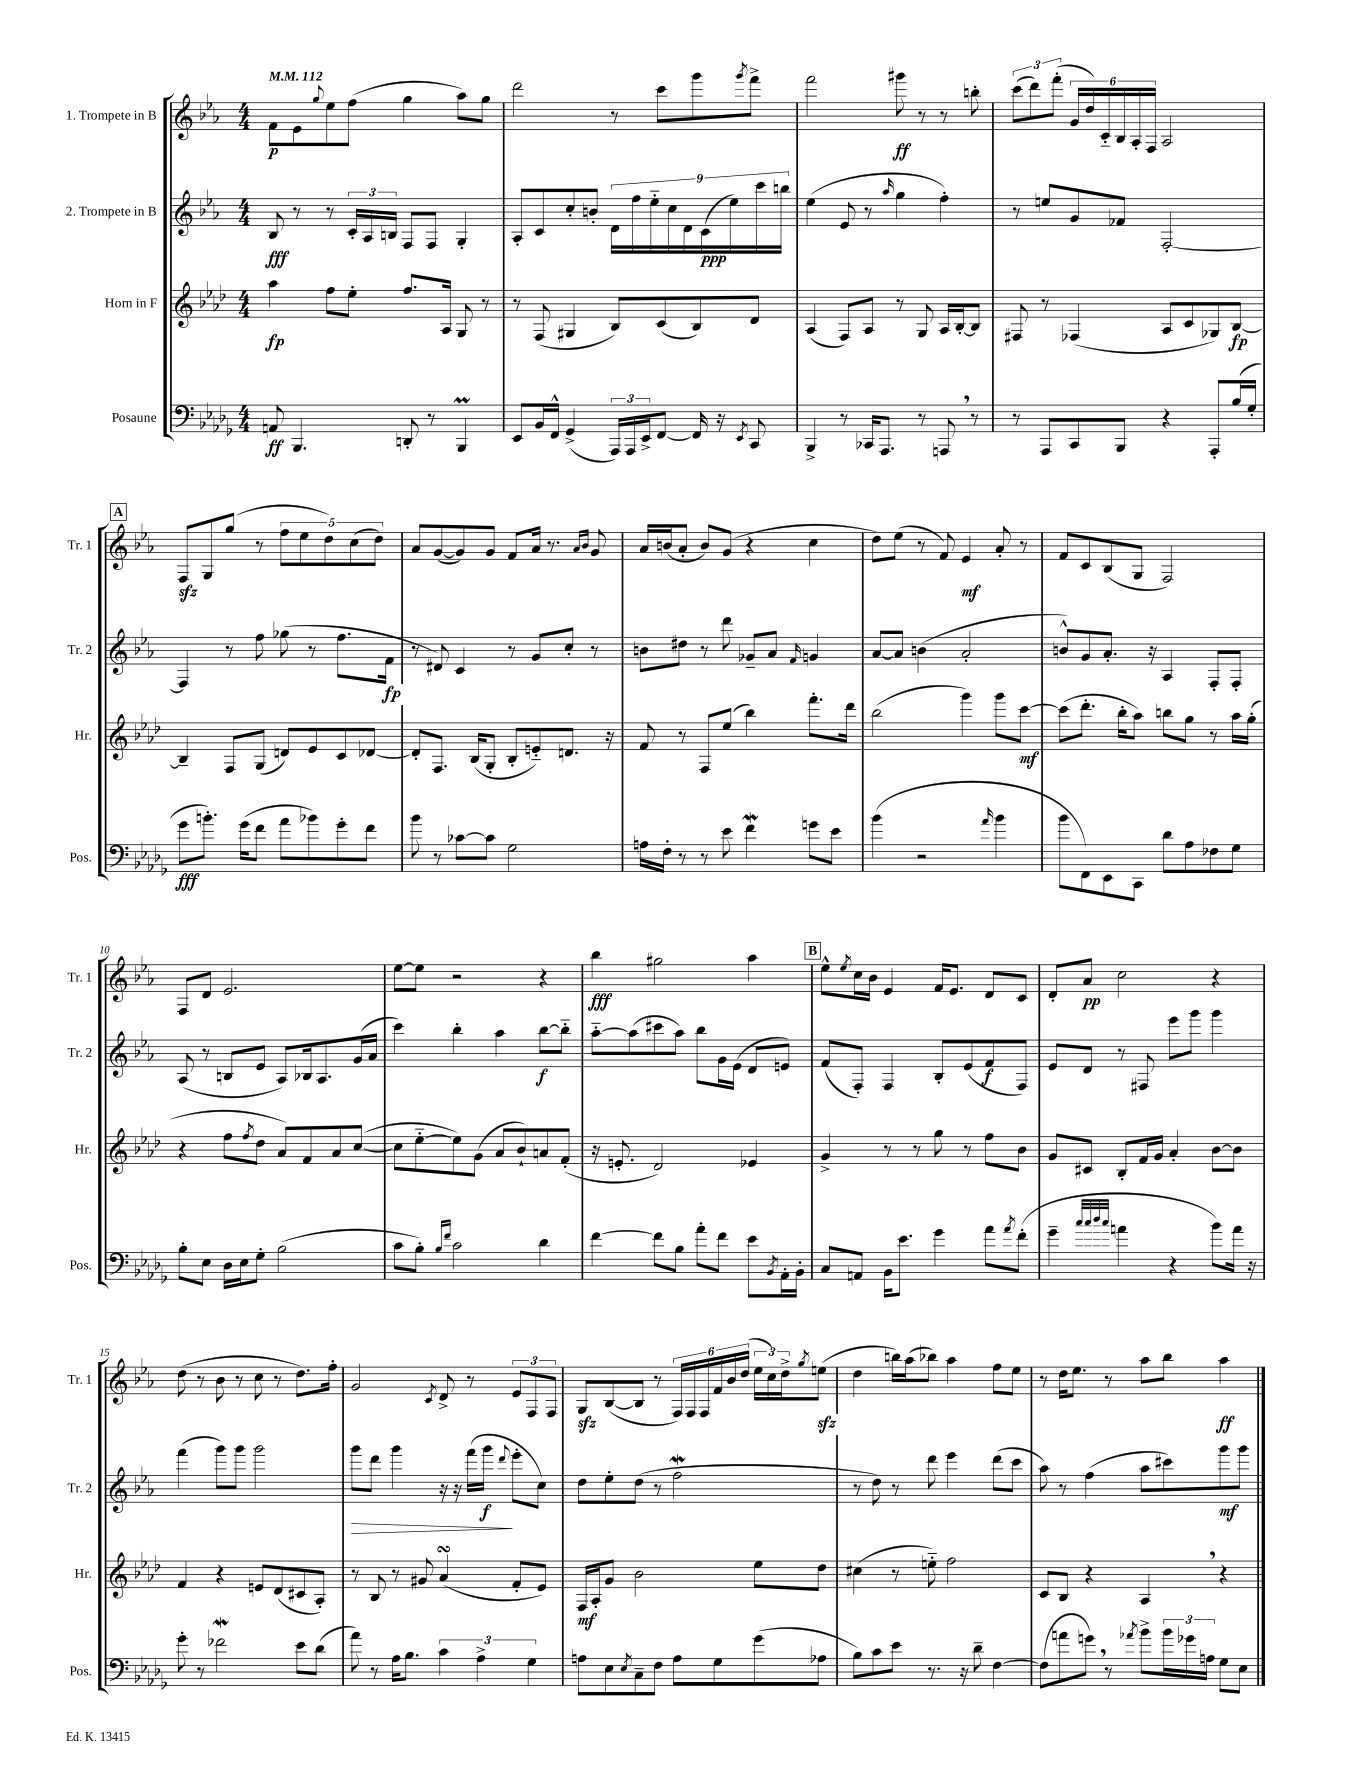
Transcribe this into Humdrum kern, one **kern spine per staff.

**kern	**dynam	**kern	**dynam	**kern	**dynam	**kern	**dynam
*part4	*part4	*part3	*part3	*part2	*part2	*part1	*part1
*staff4	*staff4	*staff3	*staff3	*staff2	*staff2	*staff1	*staff1
*I"Posaune	*	*I"Horn in F	*	*I"2. Trompete in B	*	*I"1. Trompete in B	*
*I'Pos.	*	*I'Hr.	*	*I'Tr. 2	*	*I'Tr. 1	*
*clefF4	*	*clefG2	*	*clefG2	*	*clefG2	*
*k[b-e-a-d-g-]	*	*k[b-e-a-d-]	*	*k[b-e-a-]	*	*k[b-e-a-]	*
*M4/4	*	*M4/4	*	*M4/4	*	*M4/4	*
*MM112	*	*MM112	*	*MM112	*	*MM112	*
=1	=1	=1	=1	=1	=1	=1	=1
8AAn/	ff	4aa-\	fp	8B-/	fff	8f\L	p
4.BBB-/	.	.	.	8r	.	8e-\	.
.	.	.	.	.	.	8qqgg/	.
.	.	8ff\L	.	8r	.	8ee-\	.
.	.	8ee-'\J	.	24c'/LL	.	(8ff\J	.
.	.	.	.	24A-/	.	.	.
.	.	.	.	24Bn/JJ	.	.	.
8DDn'/	.	8.ff/L	.	8F/L	.	4gg\	.
8r	.	.	.	8F/J	.	.	.
.	.	16A-/Jk	.	.	.	.	.
4BBB-M/	.	8G/	.	4G'/	.	8aa-\L)	.
.	.	8r	.	.	.	8gg\J	.
=2	=2	=2	=2	=2	=2	=2	=2
8EE-/L	.	8r	.	8A-'/L	.	2ddd\	.
16BB-/L	.	(8F/	.	8c/	.	.	.
16FF^^/JJ	.	.	.	.	.	.	.
(4GG-^/	.	4G#X/	.	8cc'/	.	.	.
.	.	.	.	8bn'/J	.	.	.
24AAA-/LL)	.	8B-/L)	.	18d\LL	.	8r	.
24AAA-/	.	.	.	.	.	.	.
.	.	.	.	18ff\	.	.	.
24EE-^/J	.	.	.	.	.	.	.
.	.	.	.	18ee-\	.	.	.
[8FF/J	.	(8c/	.	.	.	8ccc\L	.
.	.	.	.	18cc\	.	.	.
.	.	.	.	18d\	.	.	.
16FF/]	.	8B-/)	.	.	.	8ggg\	.
.	.	.	.	(18c\	ppp	.	.
16r	.	.	.	.	.	.	.
.	.	.	.	18ee-\)	.	.	.
8qEE-/	.	.	.	.	.	8qggg/	.
8CC/	.	8d-/J	.	.	.	8fff^\J	.
.	.	.	.	18ccc\	.	.	.
.	.	.	.	18bbn\JJ	.	.	.
=3	=3	=3	=3	=3	=3	=3	=3
4BBB-^/	.	(4A-/	.	(4ee-\	.	2fff\	.
8r	.	8F/L)	.	8e-/	.	.	.
16CC-X/KL	.	8A-/J	.	8r	.	.	.
8.AAA-/J	.	.	.	.	.	.	.
.	.	.	.	16qqaa-/	.	.	.
.	.	8r	.	4gg\	.	8ggg#X\	ff
8r	.	8G/	.	.	.	8r	.
8AAAn,/	.	16A-/LL	.	4ff'\)	.	8r	.
.	.	[16B-'/J	.	.	.	.	.
8r	.	8B-/J]	.	.	.	8bbn'\	.
=4	=4	=4	=4	=4	=4	=4	=4
8r	.	8F#X/	.	8r	.	(12ccc\L	.
.	.	.	.	.	.	12ddd\)	.
8AAA-/L	.	8r	.	8een/L	.	.	.
.	.	.	.	.	.	(12fff'\J	.
8CC/	.	(4F-X/	.	8g/	.	24g/LL	.
.	.	.	.	.	.	24dd/)	.
.	.	.	.	.	.	24c/	.
8BBB-/J	.	.	.	8f-X/J	.	24B-/	.
.	.	.	.	.	.	24A-'/	.
.	.	.	.	.	.	24F/JJ	.
4r	.	8A-/L	.	[2F'/	.	2A-/	.
.	.	8c/	.	.	.	.	.
8AAA-'/L	.	8G-X/)	.	.	.	.	.
(16B-/L	.	[8B-/J	fp	.	.	.	.
16G-'/JJ	.	.	.	.	.	.	.
!!LO:LB:g=z
!!LO:REH:place=s1:t=A
=5	=5	=5	=5	=5	=5	=5	=5
8g-\L	fff	4B-~/]	.	4F/]	.	8Fzz/L	.
8.bn'\J)	.	.	.	.	.	8G/	.
.	.	8F/L	.	8r	.	(8gg/J	.
(16g-\KL	.	.	.	.	.	.	.
8f\J	.	(8G/J	.	8ff\	.	8r	.
8a-\L	.	8dn/L)	.	(8gg-X\	.	10ff\L	.
.	.	.	.	.	.	10ee-\	.
8b-X\)	.	8e-/	.	8r	.	.	.
.	.	.	.	.	.	10dd\)	.
8g-'\	.	8c/	.	8.ff\L	.	.	.
.	.	.	.	.	.	(10cc\	.
8f\J	.	[8d-X/J	.	.	.	.	.
.	.	.	.	.	.	10dd\J)	.
.	.	.	.	16f\Jk	fp	.	.
=6	=6	=6	=6	=6	=6	=6	=6
8b-\	.	8d-'/L]	.	8r	.	8a-/L	.
8r	.	8.F/J	.	8d#X/)	.	([8g/	.
[8c-X\L	.	.	.	4c/	.	8g/])	.
.	.	(16B-/KL	.	.	.	.	.
8c-\J]	.	8G'/J	.	.	.	8g/J	.
2G-\	.	8B-'/L	.	8r	.	8f/L	.
.	.	8en/)	.	8g/L	.	16a-/Jk	.
.	.	.	.	.	.	8.r	.
.	.	8.dn/J	.	8cc'/J	.	.	.
.	.	.	.	.	.	16qqa-/LL	.
.	.	.	.	.	.	16qqb-/JJ	.
.	.	.	.	8r	.	8g/	.
.	.	16r	.	.	.	.	.
=7	=7	=7	=7	=7	=7	=7	=7
16An\LL	.	8f/	.	8bn\L	.	16a-/LL	.
16F'\JJ	.	.	.	.	.	(16bn/J	.
8r	.	8r	.	8dd#X\J	.	8a-'/J	.
8r	.	8F/L	.	8r	.	8b/L)	.
8e-\	.	(8ee-/J	.	8ddd\	.	(8g/J	.
4fW\	.	4bb-\)	.	8g-X~/L	.	4r	.
.	.	.	.	8a-/J	.	.	.
.	.	.	.	16qqf/	.	.	.
8gn\L	.	8.fff'\L	.	4gn/	.	4cc\	.
8e-\J	.	.	.	.	.	.	.
.	.	16ddd-\Jk	.	.	.	.	.
=8	=8	=8	=8	=8	=8	=8	=8
(4b-\	.	(2bb-\	.	[8a-/L	.	8dd\L)	.
.	.	.	.	8a-/J]	.	(8ee-\J	.
2r	.	.	.	(4bn\	.	8r	.
.	.	.	.	.	.	8f/)	.
.	.	4ggg\)	.	2a-'/	.	4e-/	mf
16qqa-/	.	.	.	.	.	.	.
4b-\	.	8ggg\L	.	.	.	8a-'/	.
.	.	[8ccc\J	mf	.	.	8r	.
=9	=9	=9	=9	=9	=9	=9	=9
8b-\L	.	(8ccc\L]	.	8bn^^/L)	.	8f/L	.
8FF\)	.	8.ddd-'\J	.	8g/	.	8c/	.
8EE-\	.	.	.	8.a-'/J	.	(8B-/	.
.	.	16bb-'\KL	.	.	.	.	.
8CC\J	.	8aa-\J)	.	.	.	8G/J	.
.	.	.	.	16r	.	.	.
8d-\L	.	8bbn\L	.	4A-/	.	2F/)	.
8A-\	.	8gg\J	.	.	.	.	.
8F-X\	.	8r	.	8F'/L	.	.	.
8G-\J	.	16aa-\LL	.	8F'/J	.	.	.
.	.	(16gg'\JJ	.	.	.	.	.
!!LO:LB:g=z
=10	=10	=10	=10	=10	=10	=10	=10
8B-'\L	.	4r	.	(8A-/	.	8F/L	.
8E-\J	.	.	.	8r	.	8d/J	.
16D-\LL	.	8ff\L	.	8Bn/L	.	2.e-/	.
16E-\J	.	.	.	.	.	.	.
.	.	8qff/	.	.	.	.	.
8G-'\J	.	8dd-\J	.	8e-/J	.	.	.
(2B-\	.	8a-/L)	.	8A-/L)	.	.	.
.	.	8f/	.	16B-X/k	.	.	.
.	.	.	.	8.A-/	.	.	.
.	.	8a-/	.	.	.	.	.
.	.	([8cc/J	.	(16g/L	.	.	.
.	.	.	.	16a-/JJ	.	.	.
=11	=11	=11	=11	=11	=11	=11	=11
8c\L	.	8cc\L]	.	4ccc\)	.	[8ee-\L	.
8B-'\J)	.	[8ee-\	.	.	.	8ee-\J]	.
16qqB-/LL	.	.	.	.	.	.	.
16qqf/JJ	.	.	.	.	.	.	.
2c\	.	8ee-\])	.	4bb-'\	.	2r	.
.	.	(8g\J	.	.	.	.	.
.	.	8a-/L	.	4aa-\	.	.	.
.	.	8b-`/)	.	.	.	.	.
4d-\	.	8an/	.	[8bb-\L	f	4r	.
.	.	(8f'/J	.	8bb-\J]	.	.	.
=12	=12	=12	=12	=12	=12	=12	=12
[4f\	.	16r	.	[8aa-\L	.	4bb-\	fff
.	.	8.en'/	.	.	.	.	.
.	.	.	.	(8aa-\]	.	.	.
8f\L]	.	2d-/)	.	8ccc#X\	.	2gg#X\	.
8B-\J	.	.	.	8aa-\J)	.	.	.
8a-'\L	.	.	.	8bb-\L	.	.	.
8f\J	.	.	.	16g\L	.	.	.
.	.	.	.	(16e-\JJ	.	.	.
8e-\L	.	4e-X/	.	8d/L	.	4aa-\	.
8qBB-/	.	.	.	.	.	.	.
16AA-'\L	.	.	.	8en/J)	.	.	.
16BB-'\JJ	.	.	.	.	.	.	.
!!LO:REH:place=s1:t=B
=13	=13	=13	=13	=13	=13	=13	=13
8C/L	.	4g^/	.	(8f/L	.	8ee-^^\L	.
.	.	.	.	.	.	8qee-/	.
8AAn/J	.	.	.	8F'/J)	.	16cc\L	.
.	.	.	.	.	.	16b-\JJ	.
16BB-\KL	.	8r	.	4F/	.	4e-/	.
8.e-\J	.	.	.	.	.	.	.
.	.	8r	.	.	.	.	.
4g-\	.	8gg\	.	8B-'/L	.	16f/KL	.
.	.	.	.	.	.	8.e-/J	.
.	.	8r	.	(8e-/	.	.	.
8a-\L	.	8ff\L	.	8f/	f	8d/L	.
8qa-/	.	.	.	.	.	.	.
(8f'\J	.	8b-\J	.	8F/J)	.	8c/J	.
=14	=14	=14	=14	=14	=14	=14	=14
4g-~\	.	8g/L	.	8e-/L	.	8d'/L	.
.	.	8c#X/J	.	8d/J	.	8a-/J	pp
32qqcc/LLL	.	.	.	.	.	.	.
32qqcc/	.	.	.	.	.	.	.
32qqdd-/	.	.	.	.	.	.	.
32qqcc/JJJ	.	.	.	.	.	.	.
4an\	.	8B-'/L	.	8r	.	2cc\	.
.	.	16f/L	.	8F#X/	.	.	.
.	.	16g/JJ	.	.	.	.	.
4r	.	4a-'/	.	8eee-\L	.	.	.
.	.	.	.	8ggg\J	.	.	.
8b-\L)	.	[8b-\L	.	4ggg\	.	4r	.
16a\Jk	.	8b-\J]	.	.	.	.	.
16r	.	.	.	.	.	.	.
!!LO:LB:g=z
=15	=15	=15	=15	=15	=15	=15	=15
8g-'\	.	4f/	.	(4fff\	.	(8dd\	.
8r	.	.	.	.	.	8r	.
2f-Xw\	.	4r	.	8ggg\L)	.	8b-\	.
.	.	.	.	8ggg\J	.	8r	.
.	.	8en/L	.	2ggg\	.	8cc\	.
.	.	(8d-/	.	.	.	8r	.
8e-\L	.	8c#X/	.	.	.	8.dd\L)	.
(8d-\J	.	8A-'/J)	.	.	.	.	.
.	.	.	.	.	.	16ff'\Jk	.
=16	=16	=16	=16	=16	=16	=16	=16
!	!	!	!	!	!LO:HP:b	!	!
8a-\)	.	8r	.	8ggg\L	>	2g/	.
8r	.	8B-/	.	8ddd\J	.	.	.
16A-\KL	.	8r	.	4ggg\	.	.	.
8.B-\J	.	.	.	.	.	.	.
.	.	8g#X/	.	.	.	.	.
.	.	.	.	.	.	8qc/	.
6c\	.	(4a-sSSs/	.	16r	.	8d^/	.
.	.	.	.	16r	.	.	.
.	.	.	.	(16fff\LL	.	8r	.
6A-^\	.	.	.	.	.	.	.
.	.	.	.	16ggg\JJ	f	.	.
.	.	.	.	8qqddd/	.	.	.
.	.	8f'/L	.	8eee-'\L	]	12e-/L	.
6G-\	.	.	.	.	.	12F/	.
.	.	8e-/J)	.	8cc\J)	.	.	.
.	.	.	.	.	.	12F/J	.
=17	=17	=17	=17	=17	=17	=17	=17
8An\L	.	16F/LL	mf	8dd\L	.	8Gzz/L	.
.	.	16A-'/J	.	.	.	.	.
8E-\	.	8g/J	.	8ee-'\	.	([8B-/	.
8qE-/	.	.	.	.	.	.	.
8C~\	.	2b-\	.	(8dd\J	.	8B-/J]	.
8F\J	.	.	.	8r	.	8r	.
8A\L	.	.	.	2ffW\	.	24F/LL)	.
.	.	.	.	.	.	24F/	.
.	.	.	.	.	.	24F/	.
8G-\	.	.	.	.	.	24f/	.
.	.	.	.	.	.	24b-/	.
.	.	.	.	.	.	(24dd/JJ	.
(8g-\	.	8ee-\L	.	.	.	24ee-\LL	.
.	.	.	.	.	.	24cc\)	.
.	.	.	.	.	.	24dd^\J	.
.	.	.	.	.	.	8qgg/	.
8A-X\J	.	8dd-\J	.	.	.	(8eenzz\J	.
=18	=18	=18	=18	=18	=18	=18	=18
8B-\L)	.	(4cc#X\	.	8r	.	4dd\	.
8c\	.	.	.	8dd\)	.	.	.
8e-\J	.	8r	.	8r	.	16bbn\LL)	.
.	.	.	.	.	.	(16aa-\J	.
8.r	.	8een\)	.	8ddd\	.	8bb-X\J)	.
.	.	2ff\	.	4eee-\	.	4aa-\	.
16r	.	.	.	.	.	.	.
8d-~\	.	.	.	.	.	.	.
[4F\	.	.	.	(8ddd\L	.	8ff\L	.
.	.	.	.	8ccc\J	.	8ee-\J	.
=19	=19	=19	=19	=19	=19	=19	=19
(8F\L]	.	8c/L	.	8aa-\)	.	8r	.
8an\	.	8B-/J	.	8r	.	16dd\KL	.
.	.	.	.	.	.	8.ee-\J	.
8gn,\J)	.	4r	.	(4ff\	.	.	.
8r	.	.	.	.	.	8r	.
8qa-X/	.	.	.	.	.	.	.
8b-^\L	.	4A-,/	.	8aa-\L	.	8aa-\L	.
24b-\L	.	.	.	8ccc#X\)	.	8bb-\J	.
24g-X\	.	.	.	.	.	.	.
24An\JJ	.	.	.	.	.	.	.
8G-\L	.	4r	.	8ggg\	mf	4aa-\	ff
8E-\J	.	.	.	8ggg\J	.	.	.
==	==	==	==	==	==	==	==
*-	*-	*-	*-	*-	*-	*-	*-
